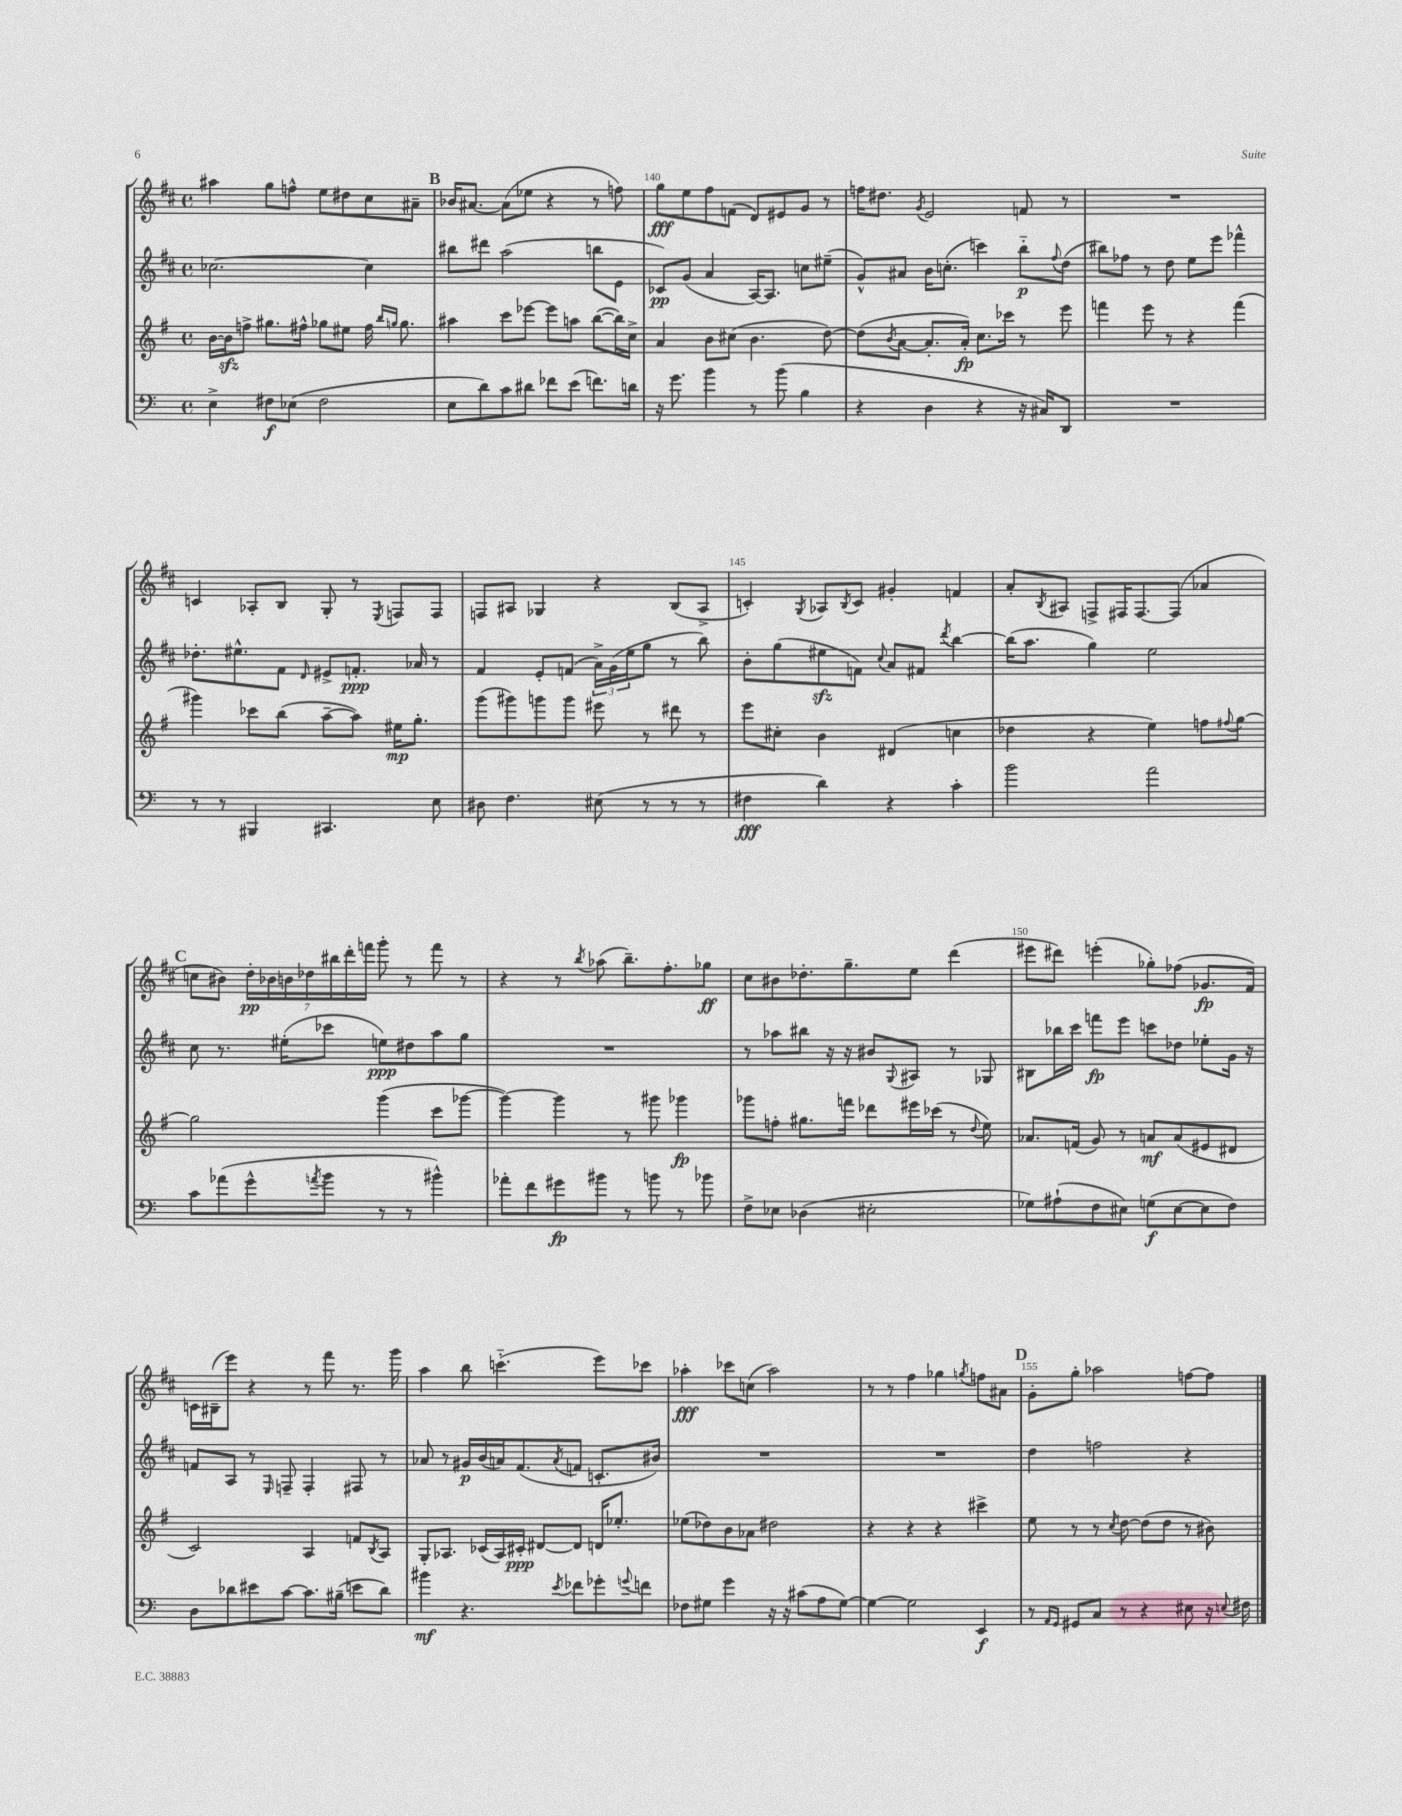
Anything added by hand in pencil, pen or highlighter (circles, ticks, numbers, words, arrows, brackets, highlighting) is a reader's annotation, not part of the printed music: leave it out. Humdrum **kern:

**kern	**dynam	**kern	**dynam	**kern	**dynam	**kern	**dynam
*part4	*part4	*part3	*part3	*part2	*part2	*part1	*part1
*staff4	*staff4	*staff3	*staff3	*staff2	*staff2	*staff1	*staff1
*clefF4	*	*clefG2	*	*clefG2	*	*clefG2	*
*k[]	*	*k[f#]	*	*k[f#c#]	*	*k[f#c#]	*
*M4/4	*	*M4/4	*	*M4/4	*	*M4/4	*
*met(c)	*	*met(c)	*	*met(c)	*	*met(c)	*
=138	=138	=138	=138	=138	=138	=138	=138
4E^\	.	[16b\LL	.	[2.cc-X\	.	4aa#X\	.
.	.	16bzz\J]	.	.	.	.	.
.	.	8ffn^\J	.	.	.	.	.
8F#X\L	f	8.gg#X\L	.	.	.	8gg\L	.
(8E-X\J	.	.	.	.	.	8ffn^^\J	.
.	.	16ff#X^^\Jk	.	.	.	.	.
2F#\	.	8gg-X\L	.	.	.	8ee\L	.
.	.	8ee#X\J	.	.	.	8dd#X\	.
.	.	16ff#\	.	4cc-\]	.	8cc#\	.
.	.	16qqbb/LL	.	.	.	.	.
.	.	16qqggn/JJ	.	.	.	.	.
.	.	8.gg\	.	.	.	.	.
.	.	.	.	.	.	8a#X~\J	.
!!LO:REH:place=s1:t=B
=139	=139	=139	=139	=139	=139	=139	=139
8E\L	.	4aa#X\	.	8bb#X\L	.	16b-X/KL	.
.	.	.	.	.	.	[8.a#X/J	.
8d\)	.	.	.	8ddd#X\J	.	.	.
8c\	.	8ccc\L	.	(2aa\	.	(8a#\L]	.
8d#X\J	.	[8eee-X\J	.	.	.	8ee-X\J	.
8f-X\L	.	8eee-\L]	.	.	.	4r	.
(8e\J	.	8aan\J	.	.	.	.	.
8.fn\L)	.	([8bb\L	.	8bbn\L	.	8r	.
.	.	16bb\L])	.	8e\J	.	8ffn\)	.
16dn\Jk	.	16cc^\JJ	.	.	.	.	.
=140	=140	=140	=140	=140	=140	=140	=140
16r	.	4a/	.	8c-X/L)	pp	8gg\L	fff
8.g\	.	.	.	.	.	.	.
.	.	.	.	(8g/J	.	8ee\	.
4b\	.	8b\L	.	4a/	.	8ff#\	.
.	.	(8cc#X\J	.	.	.	(8fn\J	.
8r	.	4.b\	.	[16A/KL)	.	8d/L)	.
.	.	.	.	8.A/J]	.	.	.
(8b\	.	.	.	.	.	8e#X/	.
4B\	.	.	.	8ccn\L	.	8g/J	.
.	.	[8dd\)	.	(8ee#X~\J	.	8r	.
=141	=141	=141	=141	=141	=141	=141	=141
4r	.	(8dd\L]	.	8g^^/L)	.	16ffn\KL	.
.	.	.	.	.	.	8.dd#X\J	.
.	.	8qb/	.	.	.	.	.
.	.	[8a\J	.	8a#X/J	.	.	.
.	.	.	.	.	.	8qg/	.
4D\	.	8.a'/L]	.	16b\KL	.	2e/	.
.	.	.	.	(8.ccn'\J	.	.	.
.	.	16a'/Jk)	fp	.	.	.	.
4r	.	8.cc\L	.	4cccn\)	.	.	.
.	.	16ccc-X\Jk	.	.	.	.	.
16r	.	8r	.	8bb\L	p	8fn/	.
16C#X/KL)	.	.	.	.	.	.	.
.	.	.	.	8qqff#/	.	.	.
8DD/J	.	8eee\	.	(8dd\J	.	8r	.
=142	=142	=142	=142	=142	=142	=142	=142
1r	.	4fffn\	.	8bb#X\L)	.	1r	.
.	.	.	.	8ff-X\J	.	.	.
.	.	8eee\	.	8r	.	.	.
.	.	8r	.	8dd\	.	.	.
.	.	4r	.	8ee\L	.	.	.
.	.	.	.	8eee\J	.	.	.
.	.	(4fff\	.	4fff-X^^\	.	.	.
!!LO:LB:g=z
=143	=143	=143	=143	=143	=143	=143	=143
8r	.	4ggg#X\)	.	8.dd-X'\L	.	4cn/	.
8r	.	.	.	.	.	.	.
.	.	.	.	8.ee#X^^\	.	.	.
4BBB#X/	.	8ccc-X\L	.	.	.	8A-X'/L	.
.	.	(8bb\J	.	8f#\J	.	8B/J	.
.	.	.	.	16qqd/	.	.	.
4.CC#X/	.	[8aa~\L	.	8e#X^/L	.	8G'/	.
.	.	8aa\J])	.	8.fn'/J	ppp	8r	.
.	.	.	.	.	.	8qE/	.
.	.	16ee#X\KL	mp	.	.	8Fn/L	.
.	.	8.gg'\J	.	16a-X/	.	.	.
8E\	.	.	.	8r	.	8F/J	.
=144	=144	=144	=144	=144	=144	=144	=144
8D#X\	.	(8ggg\L	.	4f#/	.	8Fn/L	.
4.F\	.	8ggg#X\)	.	.	.	8A#X/J	.
.	.	8gggn\	.	8e'/L	.	4G-X/	.
.	.	8ggg\J	.	(8fn/J	.	.	.
(8E#X\	.	8eee#X\	.	24a^\LL)	.	4r	.
.	.	.	.	(24g\	.	.	.
.	.	.	.	24ee\J	.	.	.
8r	.	8r	.	8gg\J	.	.	.
8r	.	8ddd#X\	.	8r	.	(8B/L	.
8r	.	8r	.	8bb\)	.	8A#^/J	.
=145	=145	=145	=145	=145	=145	=145	=145
4F#X\	fff	8eee\L	.	8b'\L	.	4cn'/)	.
.	.	8cc#X'\J	.	(8gg\	.	.	.
.	.	.	.	.	.	8qG/	.
4d\)	.	4b\	.	8ee#Xzz\	.	8A-X/L	.
.	.	.	.	.	.	8qB/	.
.	.	.	.	8fn\J)	.	8c/J	.
.	.	.	.	8qqcc#/	.	.	.
4r	.	(4d#X/	.	8a/L	.	4g#X'/	.
.	.	.	.	8f#X/J	.	.	.
.	.	.	.	8qddd/	.	.	.
4c'\	.	4ccn\	.	[4bb\	.	4fn/	.
=146	=146	=146	=146	=146	=146	=146	=146
2b\	.	4dd-X\	.	(16bb\KL]	.	8a'/L	.
.	.	.	.	8.aa\J	.	.	.
.	.	.	.	.	.	8qB/	.
.	.	.	.	.	.	8A#X/J	.
.	.	4r	.	4gg\)	.	8Fn^/L	.
.	.	.	.	.	.	16F#X/K	.
.	.	.	.	.	.	[8.F#/	.
2a\	.	4ee\)	.	2ee\	.	.	.
.	.	.	.	.	.	(8F#/J]	.
.	.	8ffn\L	.	.	.	4a-X/	.
.	.	8qqff#X/	.	.	.	.	.
.	.	[8gg\J	.	.	.	.	.
!!LO:LB:g=z
!!LO:REH:place=s1:t=C
=147	=147	=147	=147	=147	=147	=147	=147
8c\L	.	2gg\]	.	8cc#\	.	8ccn\L	.
(8a-X\	.	.	.	8.r	.	8b#X\J)	.
8g^^\	.	.	.	.	.	28dd'\LL	pp
.	.	.	.	.	.	28b-X\	.
.	.	.	.	(16ee#X'\KL	.	.	.
.	.	.	.	.	.	28bn\	.
.	.	.	.	.	.	28dd-X\	.
8qan/	.	.	.	.	.	.	.
8b\J	.	.	.	8ccc-X\J	.	.	.
.	.	.	.	.	.	28bb#X\	.
.	.	.	.	.	.	28ddd'\	.
.	.	.	.	.	.	28fffn\JJ	.
8r	.	(4ggg\	.	8een\L)	ppp	8ggg'\	.
8r	.	.	.	8dd#X\	.	8r	.
4b#X^^\)	.	8ccc\L	.	8aa\	.	8fff\	.
.	.	[8ggg-X\J	.	8gg\J	.	8r	.
=148	=148	=148	=148	=148	=148	=148	=148
8a-X'\L	.	4ggg-\_)	.	1r	.	4r	.
8f\	.	.	.	.	.	.	.
8g#X\	fp	4ggg-\]	.	.	.	8r	.
.	.	.	.	.	.	8qbb/	.
8b#X\J	.	.	.	.	.	(8aa-X\	.
8r	.	8r	.	.	.	8.bb~\L)	.
8bn\	.	8ggg#X\	.	.	.	.	.
.	.	.	.	.	.	8.ff#'\	.
8r	.	4ggg-X\	fp	.	.	.	.
8b-X\	.	.	.	.	.	8gg-X\J	ff
=149	=149	=149	=149	=149	=149	=149	=149
8F^\L	.	8ggg-X\L	.	8r	.	8cc#\L	.
8E-X\J	.	8ffn'\J	.	8aa-X\L	.	8b#X\	.
(4D-X\	.	8.gg#X\L	.	8bb#X\J	.	8.dd-X'\	.
.	.	.	.	16r	.	.	.
.	.	16fffn\Jk	.	16r	.	8.gg~\	.
2E#X'\	.	8ddd-X\L	.	8b#X/L	.	.	.
.	.	.	.	8qqG/	.	.	.
.	.	16eee#X\L	.	8A#X/J	.	8ee\J	.
.	.	(16ccc-X\JJ	.	.	.	.	.
.	.	8r	.	8r	.	(4ddd\	.
.	.	8qqdd/	.	.	.	.	.
.	.	8ee\)	.	8G-X/	.	.	.
=150	=150	=150	=150	=150	=150	=150	=150
8G-X\L)	.	8.a-X/L	.	8B#X\L	.	8eee#X\L	.
(8A#X`\	.	.	.	16bb-X\L	.	8ddd#X\J)	.
.	.	(16fn/Jk	.	16ccc#\JJ	.	.	.
8F\	.	8g/)	.	8fffn\L	fp	(4eeen'\	.
8E#X\J)	.	8r	.	8eee\J	.	.	.
(8Gn\L	f	8an/L	mf	8cccn\L	.	8gg-X'\L)	.
[8E#\	.	(8a/	.	8dd-X\J	.	(8ff-X\J	.
8E#\]	.	8e#X/	.	8ee-X'\L	.	8.g-X/L	fp
8F\J)	.	8d#X/J	.	16g\Jk	.	.	.
.	.	.	.	16r	.	16f#/Jk)	.
!!LO:LB:g=z
=151	=151	=151	=151	=151	=151	=151	=151
8D\L	.	2c/)	.	8fn/L	.	16cn\LL	.
.	.	.	.	.	.	(16B#X~\J	.
8d-X\	.	.	.	8A/J	.	8eee\J)	.
8e#X\	.	.	.	8r	.	4r	.
.	.	.	.	16qqE/	.	.	.
[8c\J	.	.	.	8Fn~/	.	.	.
8.c\L]	.	4A/	.	4F'/	.	8r	.
.	.	.	.	.	.	8fff#\	.
(16B#X~\Jk	.	.	.	.	.	.	.
8en\L	.	8fn/L	.	8F#X/	.	8.r	.
.	.	8qB/	.	.	.	.	.
8d-\J)	.	8A/J	.	8r	.	.	.
.	.	.	.	.	.	16ggg\	.
=152	=152	=152	=152	=152	=152	=152	=152
4b#X\	mf	8G'/L	.	8a-X/	.	4aa\	.
.	.	8.A-X/J	.	8r	.	.	.
4.r	.	.	.	16g#X/LL	p	8bb\	.
.	.	(16c-X/LL	.	(16b/	.	.	.
.	.	16A-/)	.	16an/J)	.	(4.cccn\	.
.	.	16c#X'/JJ	ppp	(8.f#/	.	.	.
.	.	[8d#X/L	.	.	.	.	.
8qe/	.	.	.	8qa/	.	.	.
8f-X\L	.	8d#/J]	.	8fn/J	.	.	.
8g-X'\	.	16dn/KL	.	8.cn'/L	.	8eee\L)	.
.	.	8.ee-X'/J	.	.	.	.	.
8qqgn/	.	.	.	.	.	.	.
8fn\J	.	.	.	.	.	8ccc-X\J	.
.	.	.	.	16b#X/Jk)	.	.	.
=153	=153	=153	=153	=153	=153	=153	=153
8F-X\L	.	(8ee-X\L	.	1r	.	4aa-X'\	fff
8G#X\J	.	8dd-X\)	.	.	.	.	.
4g\	.	8b\	.	.	.	8ccc-X\L	.
.	.	8a-X\J	.	.	.	(8ccn\J	.
16r	.	2dd#X\	.	.	.	2aa-\)	.
16r	.	.	.	.	.	.	.
(8c#X\L	.	.	.	.	.	.	.
8A\	.	.	.	.	.	.	.
[8G#\J)	.	.	.	.	.	.	.
=154	=154	=154	=154	=154	=154	=154	=154
4G#\_	.	4r	.	1r	.	8r	.
.	.	.	.	.	.	8r	.
2G#\]	.	4r	.	.	.	4ff#\	.
.	.	4r	.	.	.	4gg-X\	.
.	.	.	.	.	.	8qggn/	.
4EE/	f	4ccc#X^\	.	.	.	8ffn\L	.
.	.	.	.	.	.	8a#X\J	.
!!LO:REH:place=s1:t=D
=155	=155	=155	=155	=155	=155	=155	=155
8r	.	8ee\	.	4dd\	.	8g'\L	.
16qqAA/LL	.	.	.	.	.	.	.
16qqGG/JJ	.	.	.	.	.	.	.
8GG#X/L	.	8r	.	.	.	8gg'\J	.
8C/J	.	8r	.	2ffn\	.	2aa-X\	.
.	.	8qcc/	.	.	.	.	.
8r	.	[8dd\	.	.	.	.	.
4r	.	(8dd\L]	.	.	.	.	.
.	.	8dd\J	.	.	.	.	.
8E#X\	.	8r	.	4r	.	[8ffn\L	.
16r	.	8b#X\)	.	.	.	8ff\J]	.
8qqEn/	.	.	.	.	.	.	.
16F#X\	.	.	.	.	.	.	.
==	==	==	==	==	==	==	==
*-	*-	*-	*-	*-	*-	*-	*-
